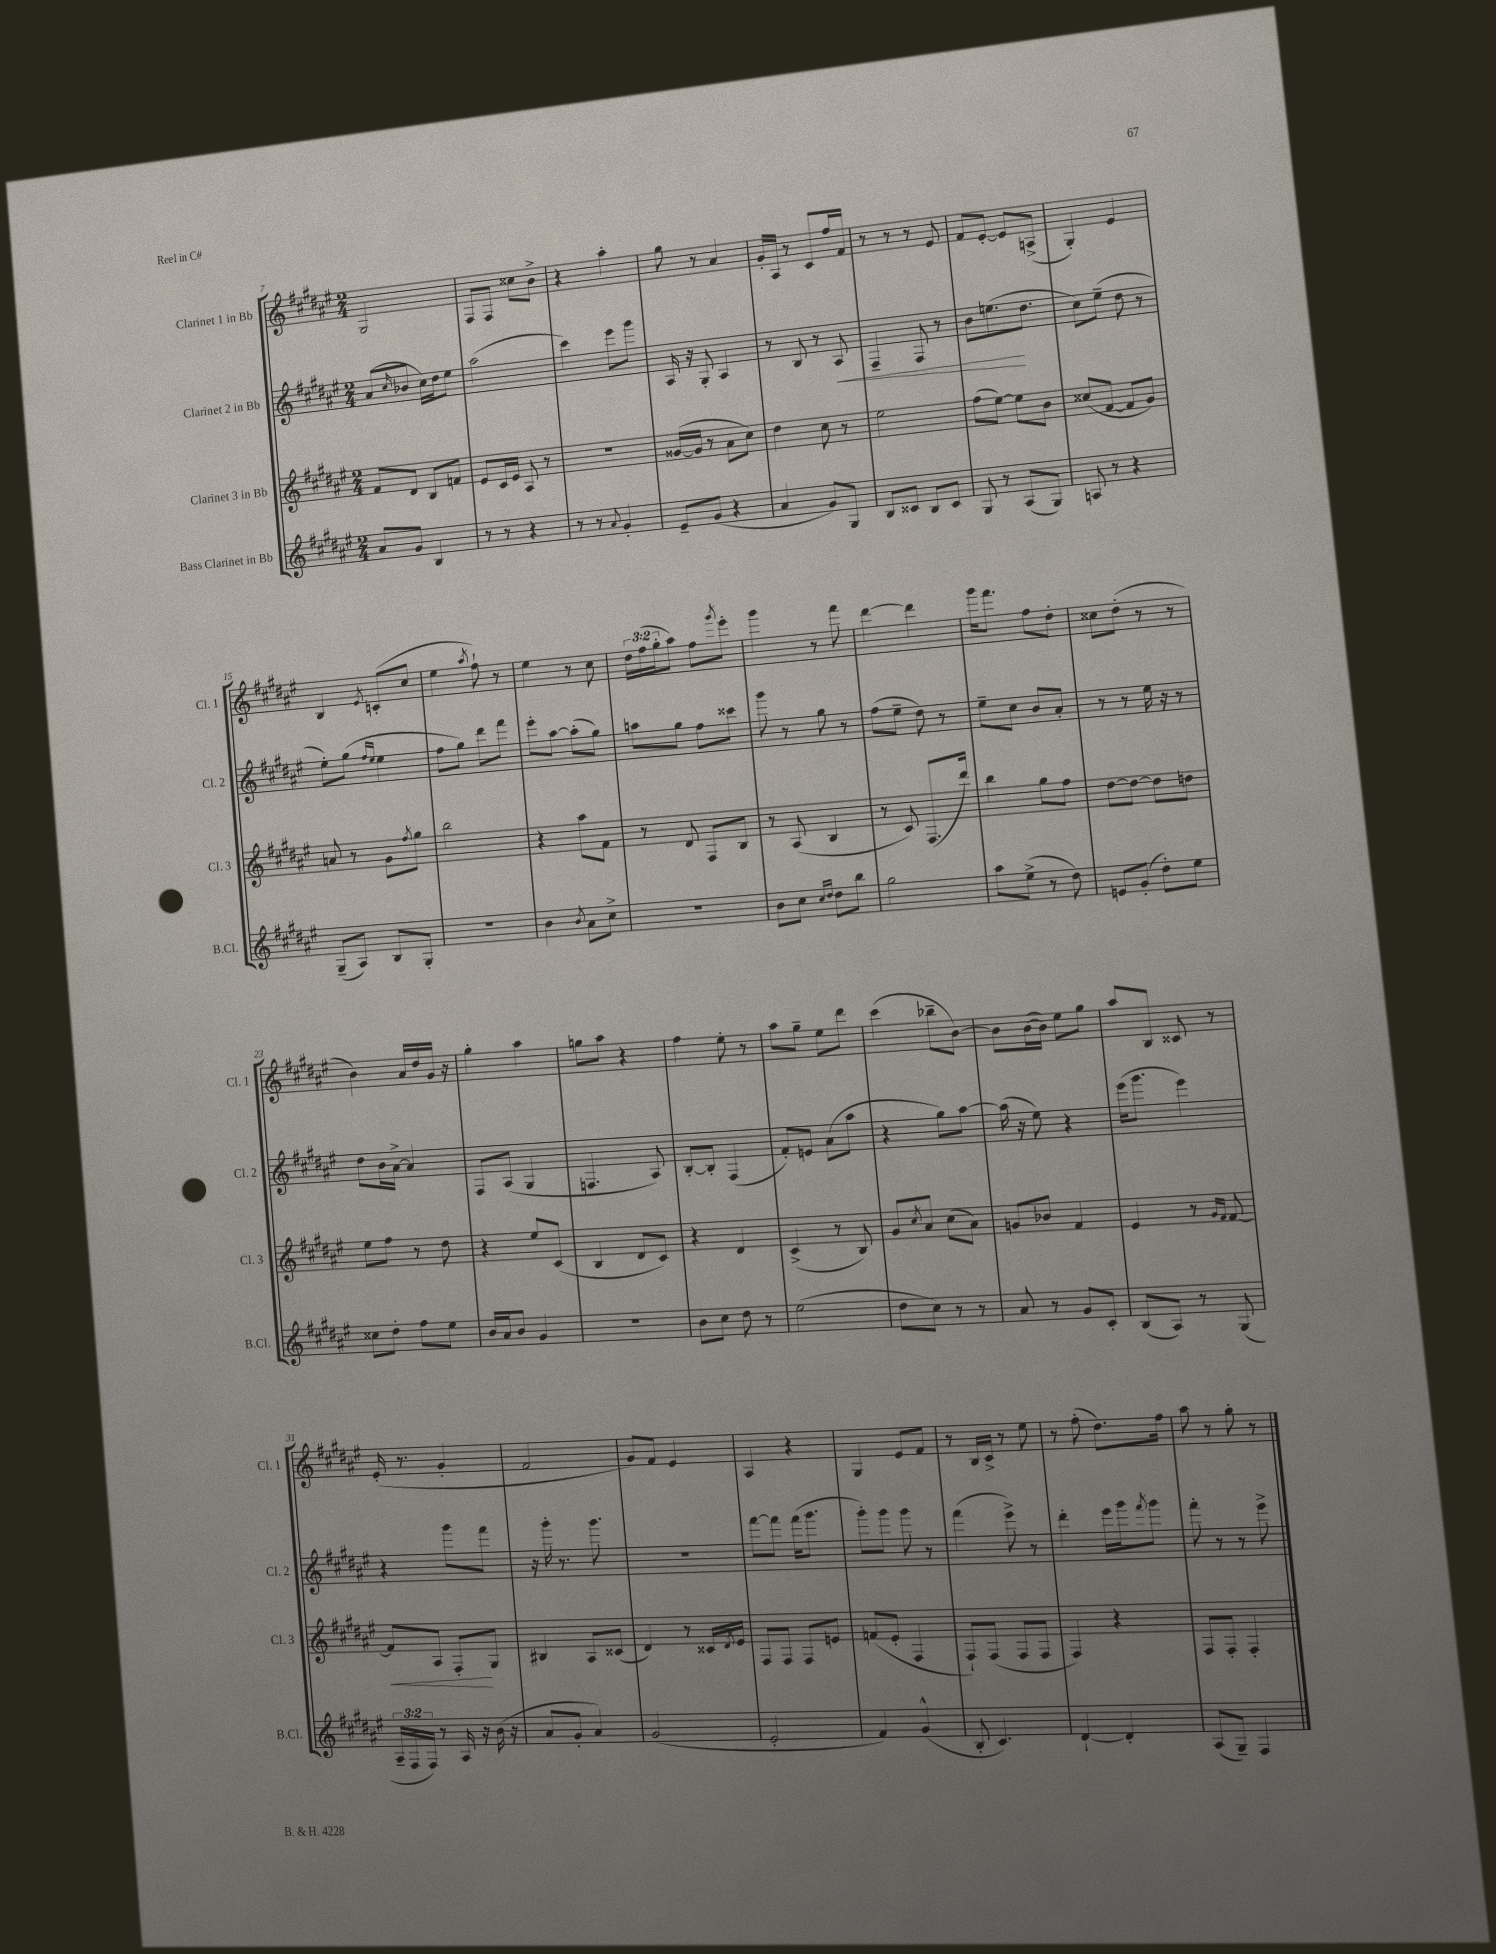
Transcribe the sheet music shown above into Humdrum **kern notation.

**kern	**kern	**kern	**kern
*staff4	*staff3	*staff2	*staff1
*clefG2	*clefG2	*clefG2	*clefG2
*k[f#c#g#d#a#e#]	*k[f#c#g#d#a#e#]	*k[f#c#g#d#a#e#]	*k[f#c#g#d#a#e#]
*M2/4	*M2/4	*M2/4	*M2/4
8a#	8f#	(8a#	2G#
.	.	16qqcc#	.
8g#	8d#	8b-	.
4B	8B	16cc#)	.
.	.	16dd#	.
.	8f	8ee#	.
=	=	=	=
8r	8e#	(2aa#	8F#
8r	16c#	.	8F#
.	16e#	.	.
4r	8A#	.	8cc##
.	8r	.	8b^
=	=	=	=
8r	2r	4ccc#)	4r
8r	.	.	.
8qqa#	.	.	.
4g#'	.	8eee#	4aa#'
.	.	8ggg#	.
=	=	=	=
8e#~	([16g##	16A#	8gg#
.	16g##]	16r	.
(8g#	8r	8G#'	8r
4r	8a#	4A#	4a#
.	8cc#)	.	.
=	=	=	=
4a#	4dd#	8r	16g#'
.	.	.	16A#
.	.	8B	8r
8g#)	8cc#	8r	8c#
8G#	8r	8A#	16ff#
.	.	.	16f#
=	=	=	=
8B	2ee#	4F#~	8r
8c##	.	.	8r
8B	.	8F#	8r
8c##	.	8r	8e#
=	=	=	=
8G#	(8ff#	8b	8f#
8r	[8ee#)	(8.ee	[8e#'
(8A#	8ee#]	.	8e#]
.	.	8.dd#	.
8G#)	8b	.	(8A^
=	=	=	=
8A	(8cc##	8cc#)	4G#')
8r	[8f#	(8ee#~	.
4r	8f#]	8dd#	4e#
.	8g#)	8r	.
=	=	=	=
(8G#~	8a	8ee#')	4B
8A#)	8r	(8gg#	.
.	.	16qqff#	.
.	.	16qqee#	8qe#
8B	8g#	4ee#	(8c'
.	8qff#	.	.
8G#'	8gg#	.	8cc#
=	=	=	=
2r	2bb	8ff#	4ee#
.	.	8gg#)	.
.	.	.	8qaa#
.	.	8ddd#	8ff#`)
.	.	8fff#	8r
=	=	=	=
4b	4r	8eee#'	4ee#
.	.	[8aa#	.
8qb	.	.	.
8a#	8aa#	(8aa#']	8r
8cc#^	8f#	8gg#)	8cc#
=	=	=	=
2r	8r	8aa	24dd#
.	.	.	(24ff#
.	.	.	24gg#'
.	8d#	8gg#	8aa#)
.	8F#	8ff#	8ff#
.	.	.	8qggg#
.	8B	8ccc##	8eee#'
=	=	=	=
8b	8r	8ggg#	4ggg#
8cc#	(8A#	8r	.
16qqcc#	.	.	.
16qqdd#	.	.	.
8dd#	4B	8gg#	8r
8bb	.	8r	8fff#
=	=	=	=
2gg#	8r	(8ff#	[4ddd#
.	8c#)	8ee#~	.
.	(8.F#	8dd#)	4ddd#]
.	.	8r	.
.	16ddd#)	.	.
=	=	=	=
8aa#	4bb	8ee#~	16ggg#
.	.	.	8.fff#
(8ee#^	.	8cc#	.
8r	8gg#	8b	8ff#
8dd#)	8ff#	8a#'	8dd#'
=	=	=	=
8e	[8dd#	8r	8cc##
(8g#'	8dd#_	8r	(8dd#'
8dd#')	8dd#]	16ee#	8r
.	.	16r	.
8ee#	8dd	8r	8r
=	=	=	=
8cc##	8ee#	8dd#	4b)
8dd#'	8ff#	16b	.
.	.	[16a#^	.
8ff#	8r	4a#]	16a#
.	.	.	16dd#
8ee#	8dd#	.	16g#
.	.	.	16r
=	=	=	=
16b	4r	8F#	4gg#'
16a#	.	.	.
8b	.	(8A#	.
4g#	8ee#	4G#	4aa#
.	(8c#	.	.
=	=	=	=
2r	4B	4.F	8gg
.	.	.	8aa#
.	8d#	.	4r
.	8c#)	8A#)	.
=	=	=	=
8b	4r	[8B'	4ff#
8cc#	.	8B']	.
8dd#	4d#	(4F#	8ee#'
8r	.	.	8r
=	=	=	=
(2ee#	(4c#^	8f#')	8aa#
.	.	8e	8gg#~
.	8r	(8a#	8ee#
.	8B)	8aa#	8ddd#
=	=	=	=
8dd#	8g#	4r	(4ccc#
.	8qcc#	.	.
8cc#)	8a#	.	.
8r	(8cc#	8gg#)	8bb-~
8r	8a#)	[8aa#	[8b)
=	=	=	=
8a#	8g	(16aa#]	8b]
.	.	16r	.
8r	8b-	8ee#)	([16b
.	.	.	16b])
8g#	4f#	4r	8ee#
8c#'	.	.	8gg#
=	=	=	=
(8B	4e#	(16eee#	8aa#
.	.	8.ggg#	.
8A#)	.	.	8B
8r	8r	4eee#)	8c##
.	16qqg#	.	.
.	16qqf#	.	.
(8G#	[8f#	.	8r
=	=	=	=
24A#~	8f#]	4r	(16e#'
24F#	.	.	.
.	.	.	8.r
24F#)	.	.	.
8r	8A#	.	.
16A#	8F#'	8ggg#	4g#'
16r	.	.	.
(16b	8G#	8fff#	.
16r	.	.	.
=	=	=	=
8a#	4B#	16r	2f#
.	.	16ggg#'	.
8g#'	.	8.r	.
4a#)	8A#	.	.
.	.	8.ggg#	.
.	(8c##	.	.
=	=	=	=
(2g#	4d#)	2r	8g#)
.	.	.	8f#
.	8r	.	4e#
.	16c##	.	.
.	8qd#	.	.
.	16e#	.	.
=	=	=	=
2e#'	8F#	[8fff#	4A#
.	8F#	8fff#]	.
.	8F#	(16fff#	4r
.	.	8.ggg#	.
.	8e	.	.
=	=	=	=
4f#)	(8f	8ggg#')	4G#
.	8e#'	8ggg#	.
(4g#^^	4F#	8ggg#	8e#
.	.	8r	8f#
=	=	=	=
8B'	8F#`)	(4fff#	8r
4.c#)	(8F#	.	16B
.	.	.	16c#^
.	8F#	8eee#^)	8r
.	8F#	8r	8ee#
=	=	=	=
[4d#`	4F#)	4ddd#'	8r
.	.	.	(8ff#'
4d#']	4r	16eee#	8.dd#)
.	.	16ggg#	.
.	.	8qfff#	.
.	.	8ggg#	.
.	.	.	16ff#
=	=	=	=
(8A#	8F#	8fff#'	8aa#
8G#~)	8F#'	8r	8r
4F#	4F#'	8r	8gg#'
.	.	8eee#^	8r
==	==	==	==
*-	*-	*-	*-
